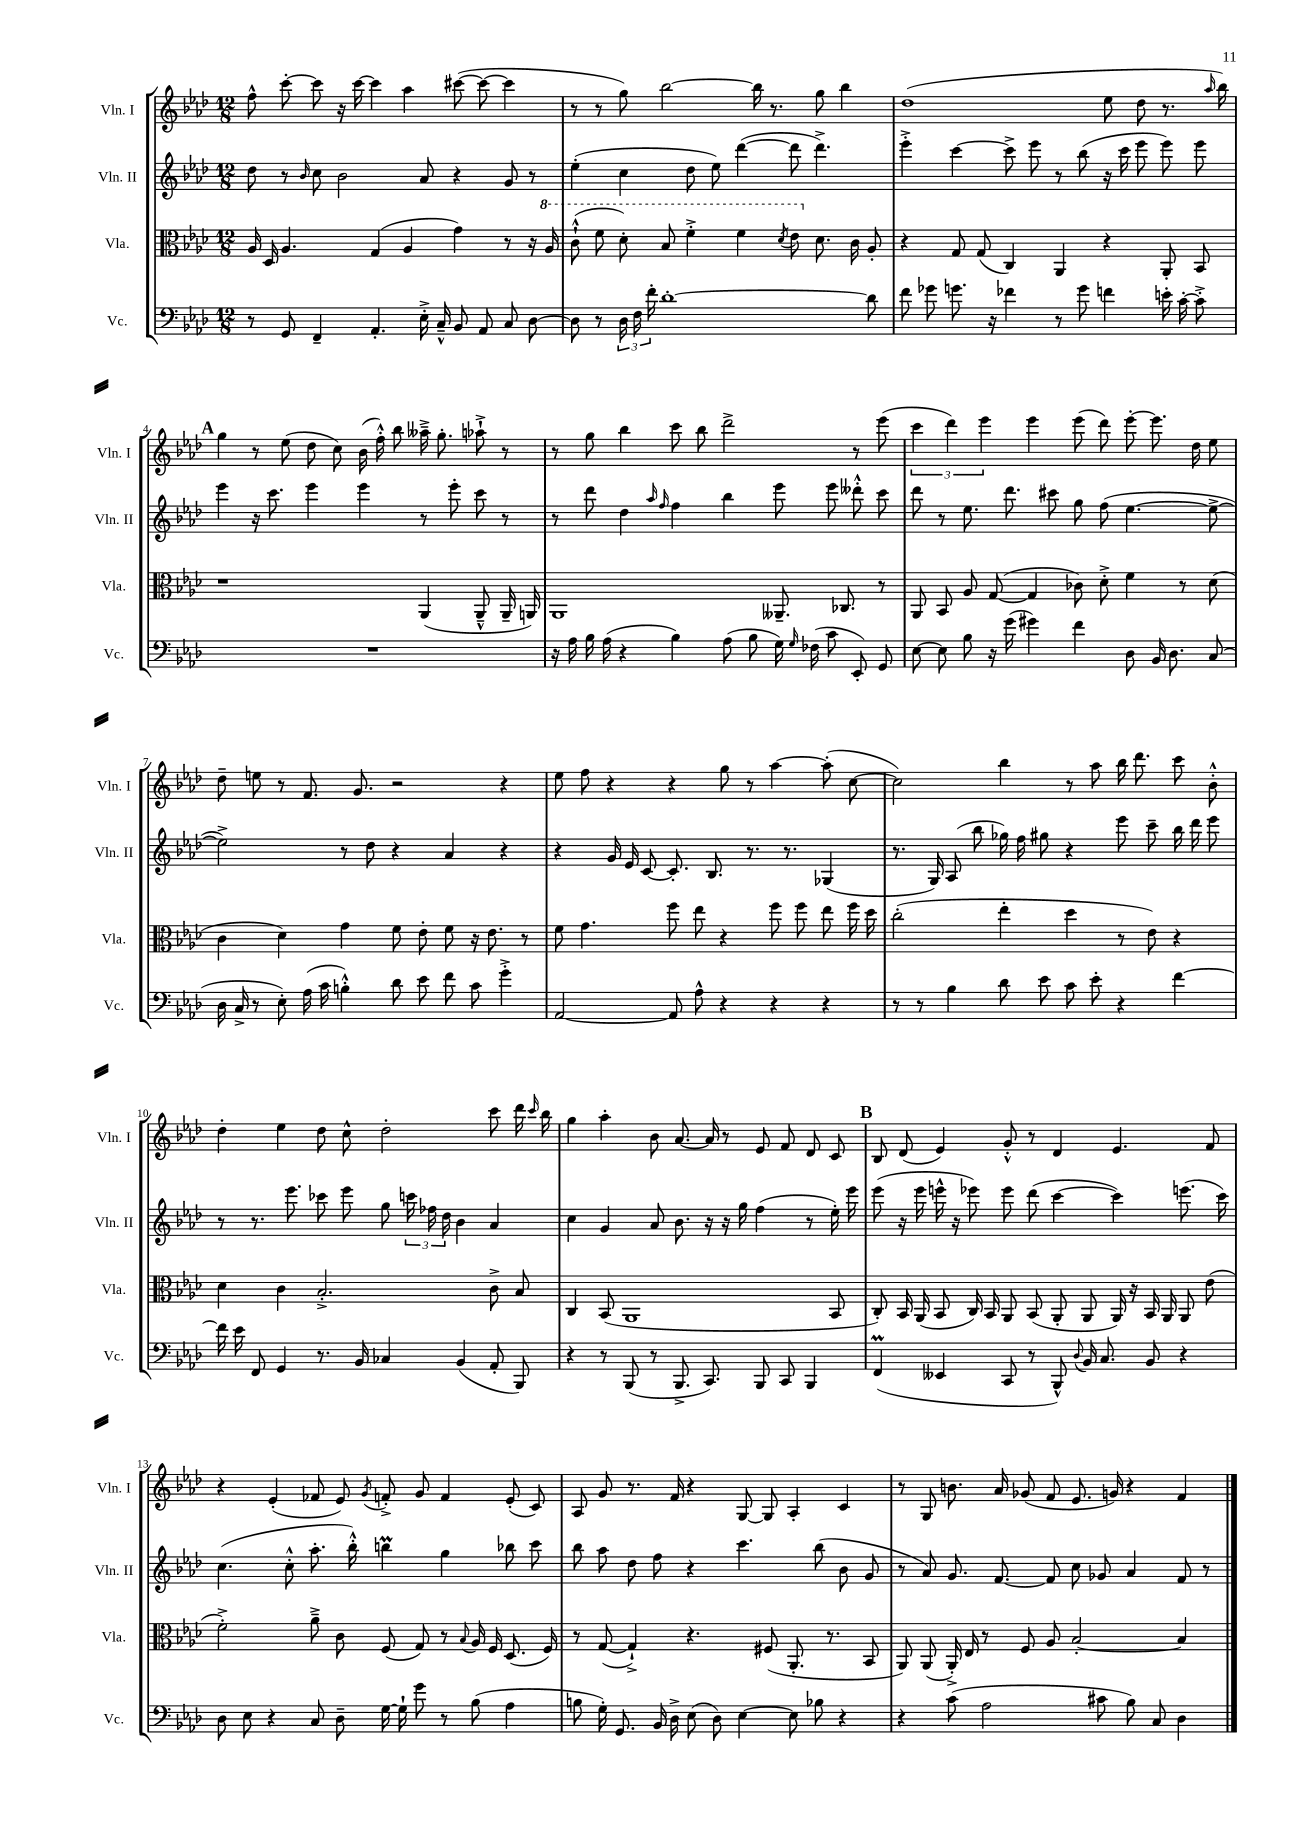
<<
\new StaffGroup <<
\new Staff = "s0" \with { instrumentName = "Vln. I" shortInstrumentName = "Vln. I" } {
    \clef treble \key aes \major \numericTimeSignature \time 12/8
    \autoBeamOff f''8-^ c'''8~-. c'''8 r16 c'''16~ c'''4 aes''4 cis'''8~( cis'''8~ cis'''4 |
    r8 r8 g''8) bes''2~ bes''16 r8. g''8 bes''4 |
    des''1( ees''8 des''8 r8. \grace { aes''16 } bes''16) |
    \mark \markup { \bold "A" } g''4 r8 ees''8( des''8 c''8) bes'16( f''16-.-^) bes''8 aeses''16---> g''8.-. aes''8-!-> r8 |
    r8 g''8 bes''4 c'''8 bes''8 des'''2-> r8 ees'''8( |
    \tuplet 3/2 { c'''4 des'''4) ees'''4 } ees'''4 ees'''8( des'''8) ees'''8~-. ees'''8. des''16 ees''8 |
    des''8-- e''8 r8 f'8. g'8. r2 r4 |
    ees''8 f''8 r4 r4 g''8 r8 aes''4~ aes''8-.( c''8~ |
    c''2) bes''4 r8 aes''8 bes''16 des'''8. c'''8 bes'8-.-^ |
    des''4-. ees''4 des''8 c''8-^ des''2-. c'''8 des'''16 \grace { c'''16 } bes''16 |
    g''4 aes''4-. bes'8 aes'8.~ aes'16 r8 ees'8 f'8 des'8 c'8 |
    \mark \markup { \bold "B" } bes8 des'8( ees'4) g'8-.-^ r8 des'4 ees'4. f'8 |
    r4 ees'4-.( fes'8 ees'8) \acciaccatura { g'8 } f'8-.-> g'8 f'4 ees'8-.( c'8) |
    aes8 g'8 r8. f'16 r4 g8~ g8 aes4-. c'4 |
    r8 g8 b'8. aes'16 ges'8( f'8 ees'8. g'16) r4 f'4 \bar "|." |
}
\new Staff = "s1" \with { instrumentName = "Vln. II" shortInstrumentName = "Vln. II" } {
    \clef treble \key aes \major \numericTimeSignature \time 12/8
    \autoBeamOff des''8 r8 \grace { bes'16 } c''8 bes'2 aes'8 r4 g'8 r8 |
    ees''4-.( c''4 des''8 ees''8) des'''4~( des'''8 des'''4.->) |
    ees'''4-.-> c'''4~ c'''8-> ees'''8 r8 bes''8( r16 c'''16 ees'''8 ees'''8) ees'''8 |
    \mark \markup { \bold "A" } ees'''4 r16 c'''8. ees'''4 ees'''4 r8 ees'''8-. c'''8 r8 |
    r8 des'''8 des''4 \grace { aes''16 f''16 } f''4 bes''4 ees'''8 ees'''8 deses'''8-.-^ c'''8 |
    des'''8 r8 ees''8. des'''8. cis'''8 g''8 f''8( ees''4.~ ees''8~-> |
    ees''2->) r8 des''8 r4 aes'4 r4 |
    r4 g'16 ees'16 c'8~ c'8.-. bes8. r8. r8. ges4( |
    r8. g16) aes8( bes''8 ges''16) f''16 gis''8 r4 ees'''8 c'''8-- bes''16 des'''16 ees'''8 |
    r8 r8. ees'''8. ces'''8 ees'''8 g''8 \tuplet 3/2 { c'''16 fes''16 des''16 } bes'4 aes'4 |
    c''4 g'4 aes'8 bes'8. r16 r16 g''16 f''4( r8 ees''16-.) ees'''16 |
    \mark \markup { \bold "B" } ees'''8( r16 ees'''16 e'''16-^ r16 ees'''8) ees'''8 des'''8( c'''4~ c'''4) e'''8.( c'''16) |
    c''4.( c''8-.-^ aes''8.-. bes''16-.-^) b''4\prall g''4 bes''8 c'''8 |
    bes''8 aes''8 des''8 f''8 r4 c'''4. bes''8( bes'8 g'8 |
    r8 aes'8) g'8. f'8.~ f'8 c''8 ges'8 aes'4 f'8 r8 \bar "|." |
}
\new Staff = "s2" \with { instrumentName = "Vla." shortInstrumentName = "Vla." } {
    \clef alto \key aes \major \numericTimeSignature \time 12/8
    \autoBeamOff aes16 des16 aes4. g4( aes4 g'4) r8 r16 \ottava #1 aes'16 |
    c''8-!-^( f''8 des''8-.) bes'8 f''4-.-> f''4 \acciaccatura { des''8 } ees''8 \ottava #0 des'8. c'16 aes8-. |
    r4 g8 g8( c4) aes,4 r4 aes,8-. bes,8 |
    \mark \markup { \bold "A" } r1 aes,4( aes,8---^ aes,16-- a,16) |
    aes,1 aeses,8.-- ces8. r8 |
    aes,8 bes,8 aes8 g8~( g4 ces'8) des'8-.-> f'4 r8 des'8( |
    c'4 des'4) g'4 f'8 ees'8-. f'8 r16 ees'8. r8 |
    f'8 g'4. f''8 ees''8 r4 f''8 f''8 ees''8 f''16 des''16 |
    c''2-.( ees''4-. des''4 r8 ees'8) r4 |
    des'4 c'4 bes2.-.-> c'8-> bes8 |
    c4 bes,8( aes,1 bes,8 |
    \mark \markup { \bold "B" } c8-.) bes,16 aes,16( bes,8 c16) bes,16 aes,8 bes,8( aes,8-. aes,8 aes,16) r16 bes,16 aes,16 aes,8 ees'8( |
    f'2-.->) aes'8---> c'8 f8( g8) r8 \appoggiatura { bes8 } aes16 f16 des8.( f16) |
    r8 g8~( g4-!->) r4. fis8( aes,8.-. r8. bes,8 |
    aes,8) aes,8( aes,16-.->) ees16 r8 f8 aes8 bes2~-. bes4 \bar "|." |
}
\new Staff = "s3" \with { instrumentName = "Vc." shortInstrumentName = "Vc." } {
    \clef bass \key aes \major \numericTimeSignature \time 12/8
    \autoBeamOff r8 g,8 f,4-- aes,4.-. ees16-.-> c16---^ bes,8 aes,8 c8 des8~ |
    des8 r8 \tuplet 3/2 { des16 f16 f'16-. } des'1~-. des'8 |
    f'8 ges'8 g'8. r16 fes'4 r8 g'8 f'4 e'16-. c'16~-. c'8-.-> |
    \mark \markup { \bold "A" } R1. |
    r16 aes16 bes16 aes16( r4 bes4) aes8( bes8 g16) \grace { g16 } fes16( c'8 ees,8-.) g,8 |
    ees8~ ees8 bes8 r16 g'16( gis'4) f'4 des8 bes,16 des8. c8( |
    des16 c16-> r8 ees8-.) aes16( c'16 b4-.-^) des'8 ees'8 f'8 c'8 g'4-.-> |
    aes,2~ aes,8 aes8-^ r4 r4 r4 |
    r8 r8 bes4 des'8 ees'8 c'8 ees'8-. r4 f'4~ |
    f'16 ees'16 f,8 g,4 r8. bes,16 ces4 bes,4( aes,8-. bes,,8) |
    r4 r8 bes,,8( r8 bes,,8.-> c,8.) bes,,8 c,8 bes,,4 |
    \mark \markup { \bold "B" } f,4\prall( eeses,4 c,8 r8 bes,,8-^) \appoggiatura { des8 } bes,16 c8. bes,8 r4 |
    des8 ees8 r4 c8 des8-- g16~ g16-! g'8 r8 bes8( aes4 |
    b8 g16-.) g,8. bes,16 des16-> ees8( des8) ees4~ ees8 bes8 r4 |
    r4 c'8( aes2 cis'8 bes8) c8 des4 \bar "|." |
}
>>
>>
